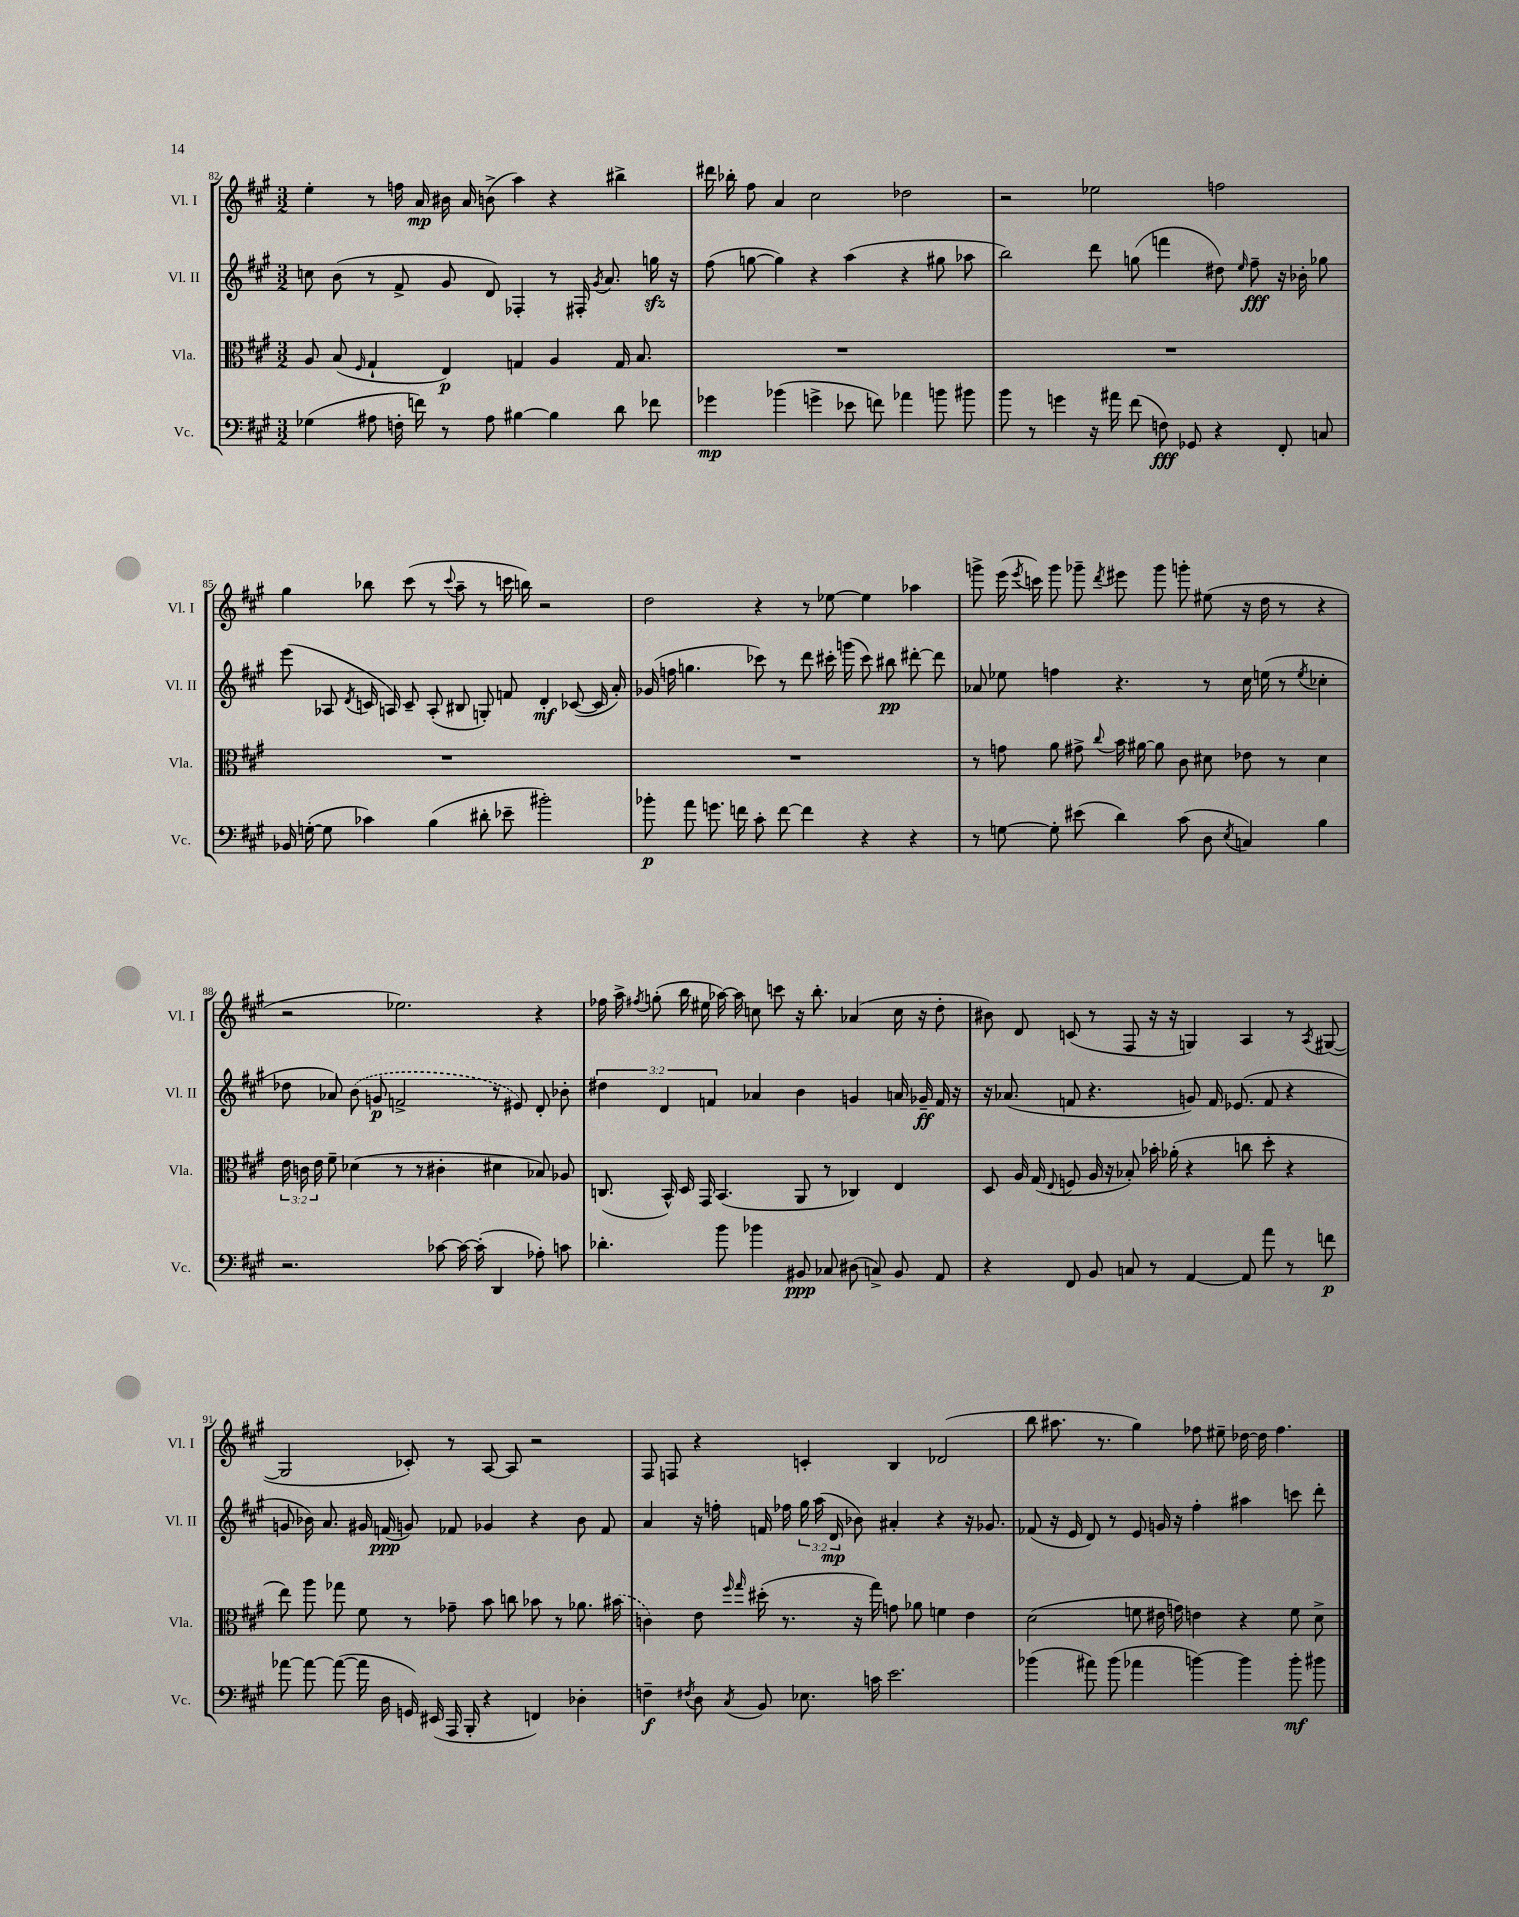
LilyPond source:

<<
\new StaffGroup <<
\new Staff = "s0" \with { instrumentName = "Vl. I" shortInstrumentName = "Vl. I" } {
    \clef treble \key a \major \numericTimeSignature \time 3/2
    \autoBeamOff e''4-. r8 f''16 a'16\mp bis'16 a'16 b'8->( a''4) r4 bis''4-> |
    dis'''16 bes''16-. fis''8 a'4 cis''2 des''2 |
    r2 ees''2 f''2 |
    gis''4 bes''8 cis'''8( r8 \appoggiatura { cis'''8 } a''8-- r8 c'''16 b''16) r2 |
    d''2 r4 r8 ees''8~ ees''4 aes''4 |
    g'''8-> e'''16( \acciaccatura { e'''8 } c'''16) g'''8 ges'''8-- \acciaccatura { d'''8 } eis'''8 ges'''8 g'''8-. eis''8( r16 d''16 r8 r4 |
    r2 ees''2.) r4 |
    fes''16 a''16-> \acciaccatura { fis''8 } g''8-.( b''16 eis''16 aes''16~) aes''16 c''8 c'''8 r16 b''8.-. aes'4( c''16 r16 d''8-. |
    bis'8) d'8 c'8( r8 fis8 r16 r16 g4) a4 r8 \acciaccatura { a8 } gis8~( |
    gis2 ces'8-.) r8 a8~ a8 r2 |
    fis8 f8 r4 c'4-. b4 des'2( |
    b''8 ais''8. r8. gis''4) fes''8 eis''8-- des''16~ des''16 fes''4. \bar "|." |
}
\new Staff = "s1" \with { instrumentName = "Vl. II" shortInstrumentName = "Vl. II" } {
    \clef treble \key a \major \numericTimeSignature \time 3/2 \override Staff.TupletNumber.text = #tuplet-number::calc-fraction-text
    \autoBeamOff c''8 b'8( r8 fis'8-> gis'8 d'8) fes4-. r8 fis16-. \acciaccatura { gis'8 } a'8. g''16\sfz r16 |
    fis''8( g''8~ g''4) r4 a''4( r4 gis''8 aes''8 |
    b''2) d'''8 g''8( f'''4 dis''8) \grace { e''16 } fis''8--\fff r16 bes'16-. ges''8 |
    e'''8( aes8 \acciaccatura { d'8 } c'16 a16) c'8-- a8-.( bis8 g8-.) f'8 d'4-.\mf ces'8~( ces'16 a'16-.) |
    ges'16( f''16 g''4. ces'''8) r8 d'''8 cis'''16-. g'''16( cis'''8) bis''8\pp dis'''8~-. dis'''8 |
    aes'8 ees''8 f''4 r4. r8 cis''16 e''16( r8 \acciaccatura { e''8 } ces''4-. |
    des''8 aes'8) \once \slurDashed b'8( g'8\p f'2-> r8 eis'8) d'8-. bes'8-. |
    \tuplet 3/2 { dis''4 d'4 f'4 } aes'4 b'4 g'4 a'16 ges'16--\ff f'16 r16 |
    r16 aes'8.( f'8 r4. g'8) f'16 ees'8.( f'8 r4 |
    g'8 bes'16) a'8. gis'16 f'16\ppp( g'8) fes'8 ges'4 r4 bes'8 fes'8 |
    a'4 r16 f''16-. f'16 fes''16 \tuplet 3/2 { gis''16 a''16( d'16\mp } bes'8) ais'4-. r4 r16 ges'8. |
    fes'8( r16 e'16 d'8) r8 e'8 g'16 r16 fis''4-. ais''4 c'''8 d'''8-. \bar "|." |
}
\new Staff = "s2" \with { instrumentName = "Vla." shortInstrumentName = "Vla." } {
    \clef alto \key a \major \numericTimeSignature \time 3/2 \override Staff.TupletNumber.text = #tuplet-number::calc-fraction-text
    \autoBeamOff a8 b8( \grace { fis16 } gis4-! e4\p) g4 a4 g16 b8. |
    R1. |
    R1. |
    R1. |
    R1. |
    r8 g'8 a'8 gis'8-> \appoggiatura { cis''8 } b'16 ais'16~ ais'8 cis'8 dis'8 ees'8 r8 dis'4 |
    \tuplet 3/2 { e'16 c'16 e'16 } fis'8-- des'4( r8 r8 cis'4-. dis'4 bes8) aes8 |
    c8.( b,16-^) d16 gis,16 b,4.( a,8 r8 ces4) e4 |
    d8 a16 gis16( \appoggiatura { e8 } f8 a16 r16 bes8-.) bes'16-. aes'16-.( r4 c''8 d''8-. r4 |
    e''8) a''8 ges''8 fis'8 r8 ges'8-- b'8 c''8 bes'8 r8 aes'8. \once \slurDashed bis'16( |
    c'4) e'8 \grace { fis''16 gis''16 } dis''16-.( r8. r16 gis''16) g'8 aes'8 f'4 e'4 |
    d'2( f'8 eis'16 g'16) e'4 r4 f'8 d'8-> \bar "|." |
}
\new Staff = "s3" \with { instrumentName = "Vc." shortInstrumentName = "Vc." } {
    \clef bass \key a \major \numericTimeSignature \time 3/2
    \autoBeamOff ges4( ais8 f16-. f'16) r8 ais8 bis4~ bis4 d'8 fes'8 |
    ges'4\mp bes'4( g'4-> ees'8 f'8) aes'4 b'8 bis'8 |
    b'8 r8 g'4 r16 ais'16 fis'8( f8\fff) ges,8 r4 fis,8-. c8 |
    bes,16 g16~-.( g8 ces'4) b4( dis'8-. ees'8-- bis'2-.) |
    bes'8-.\p a'8 g'8. f'16 cis'8-. f'8~ f'4 r4 r4 |
    r8 g8~ g8-. eis'8( d'4) cis'8( d8 \acciaccatura { e8 } c4) b4 |
    r2. ces'8~ ces'16~ ces'16-.( d,4 aes8-.) c'8 |
    des'4.-. b'8 bes'4 bis,8\ppp ces8 dis8( c8->) bis,8 a,8 |
    r4 fis,8 b,8 c8 r8 a,4~ a,8 a'8 r8 f'8\p |
    aes'8~ aes'8~ aes'8~( aes'16 d16 g,16) eis,16( a,,16 b,,16-. r4 f,4) des4-. |
    f4--\f \acciaccatura { fis8 } d8 \acciaccatura { cis8 } b,8 ees8. c'16 e'2. |
    bes'4( ais'8) bes'8( aes'4 b'4~) b'4 b'8-.\mf bis'8 \bar "|." |
}
>>
>>
\layout { \context { \Score currentBarNumber = #82 } }
